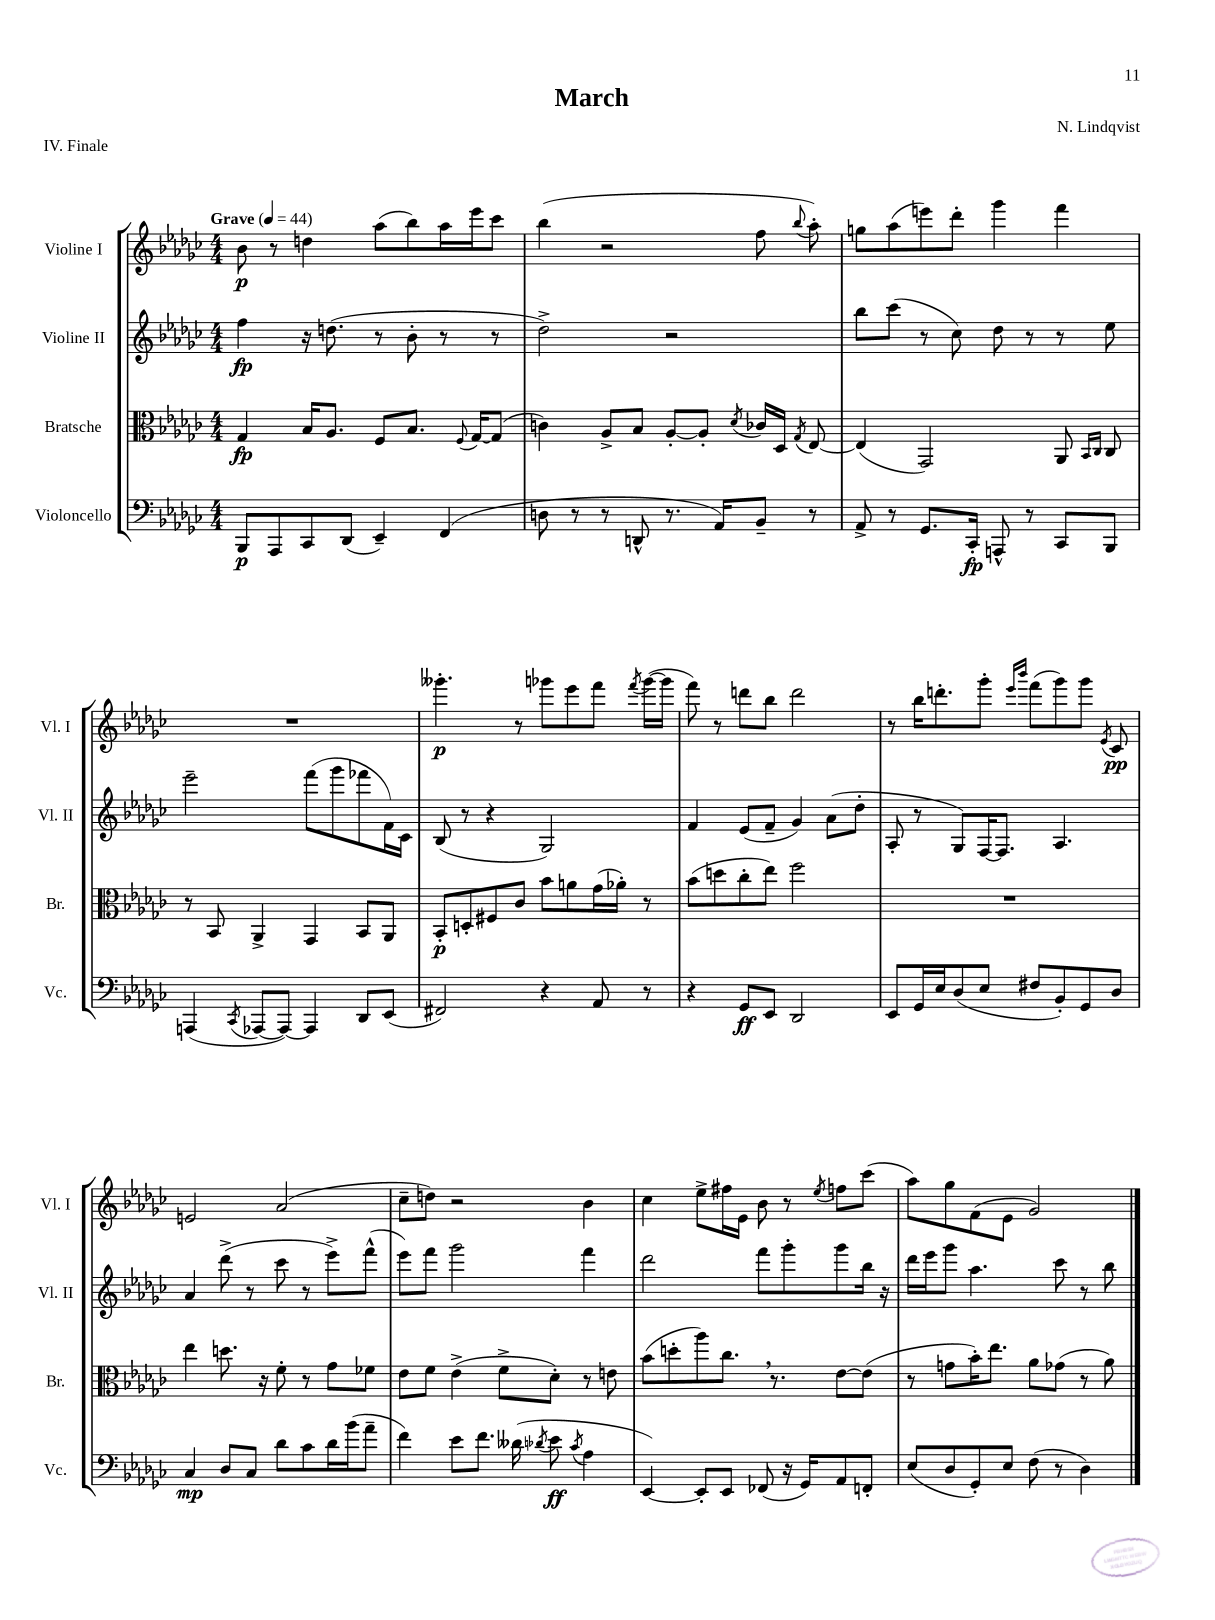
\header { title = "March" composer = "N. Lindqvist" piece = "IV. Finale" }
<<
\new StaffGroup <<
\new Staff = "s0" \with { instrumentName = "Violine I" shortInstrumentName = "Vl. I" } {
    \clef treble \key ges \major \numericTimeSignature \time 4/4 \tempo "Grave" 4 = 44
    \autoBeamOff bes'8\p r8 d''4 aes''8[( bes''8) aes''16 ees'''16 ces'''8] |
    bes''4( r2 f''8 \appoggiatura { bes''8 } aes''8-.) |
    g''8[ aes''8( e'''8) des'''8]-. ges'''4 f'''4 |
    R1 |
    geses'''4.-.\p r8 ges'''8[ ees'''8 f'''8] \acciaccatura { f'''8 } ges'''16[~( ges'''16] |
    f'''8) r8 d'''8[ bes''8] d'''2 |
    r8 bes''16[ d'''8.-. ges'''8]-. \grace { ees'''16[ bes'''16] } f'''8[( ges'''8) ges'''8] \acciaccatura { ees'8 } ces'8\pp |
    e'2 aes'2( |
    ces''8[-- d''8]) r2 bes'4 |
    ces''4 ees''8[-> fis''16 ees'16] bes'8 r8 \acciaccatura { ees''8 } f''8[ ces'''8]( |
    aes''8[) ges''8 f'8( ees'8] ges'2) \bar "|." |
}
\new Staff = "s1" \with { instrumentName = "Violine II" shortInstrumentName = "Vl. II" } {
    \clef treble \key ges \major \numericTimeSignature \time 4/4
    \autoBeamOff f''4\fp r16 d''8.( r8 bes'8-. r8 r8 |
    des''2->) r2 |
    bes''8[ ces'''8]( r8 ces''8) des''8 r8 r8 ees''8 |
    ees'''2-- f'''8[( ges'''8 fes'''8 f'16) ces'16] |
    bes8( r8 r4 ges2) |
    f'4 ees'8[( f'8]-- ges'4) aes'8[( des''8]-. |
    aes8-. r8 ges8[) f16~ f8.] aes4. |
    aes'4 des'''8->( r8 ces'''8 r8 ees'''8[->) f'''8]-^( |
    ees'''8[) f'''8] ges'''2 f'''4 |
    des'''2 f'''8[ ges'''8-. ges'''8 bes''16] r16 |
    des'''16[ ees'''16 ges'''8] aes''4. ces'''8 r8 bes''8 \bar "|." |
}
\new Staff = "s2" \with { instrumentName = "Bratsche" shortInstrumentName = "Br." } {
    \clef alto \key ges \major \numericTimeSignature \time 4/4
    \autoBeamOff ges4\fp bes16[ aes8.] f8[ bes8.] \appoggiatura { f8 } ges16[~ ges8]( |
    c'4) aes8[-> bes8] aes8[~-. aes8]-. \acciaccatura { des'8 } ces'16[ des16] \acciaccatura { ges8 } ees8~ |
    ees4( ges,2) aes,8 \grace { bes,16[ ces16] } ces8 |
    r8 bes,8 aes,4-> ges,4 bes,8[ aes,8] |
    bes,8[-.\p d8-. fis8 ces'8] bes'8[ a'8 ges'16( aes'16]-.) r8 |
    bes'8[( d''8 ces''8-. ees''8]) f''2 |
    R1 |
    ees''4 d''8. r16 f'8-. r8 ges'8[ fes'8] |
    ees'8[ f'8] ees'4->( f'8[-> des'8]-.) r8 e'8 |
    bes'8[( d''8-. aes''8) ces''8.] \breathe r8. ees'8[~ ees'8]( |
    r8 g'8[ bes'16-.) ees''8.] aes'8[ ges'8]( r8 aes'8) \bar "|." |
}
\new Staff = "s3" \with { instrumentName = "Violoncello" shortInstrumentName = "Vc." } {
    \clef bass \key ges \major \numericTimeSignature \time 4/4
    \autoBeamOff bes,,8[\p aes,,8 ces,8 des,8]( ees,4--) f,4( |
    d8 r8 r8 d,8-^ r8. aes,16[) bes,8]-- r8 |
    aes,8-> r8 ges,8.[ ces,16]-.\fp a,,8-^ r8 ces,8[ bes,,8] |
    a,,4( \acciaccatura { ces,8 } aes,,8[~ aes,,8]~) aes,,4 des,8[ ees,8]( |
    fis,2) r4 aes,8 r8 |
    r4 ges,8[\ff ees,8] des,2 |
    ees,8[ ges,16 ees16 des8( ees8] fis8[ bes,8-.) ges,8 des8] |
    ces4\mp des8[ ces8] des'8[ ces'8 des'16 bes'16( aes'8]-- |
    f'4) ees'8[ f'8.] deses'16( \acciaccatura { des'8 } ees'8\ff \acciaccatura { ces'8 } aes4 |
    ees,4~) ees,8[-. ees,8] fes,8( r16 ges,16[) aes,8 f,8]-. |
    ees8[( des8 ges,8-.) ees8] f8( r8 des4) \bar "|." |
}
>>
>>
\layout { \context { \Score \remove "Bar_number_engraver" } }
